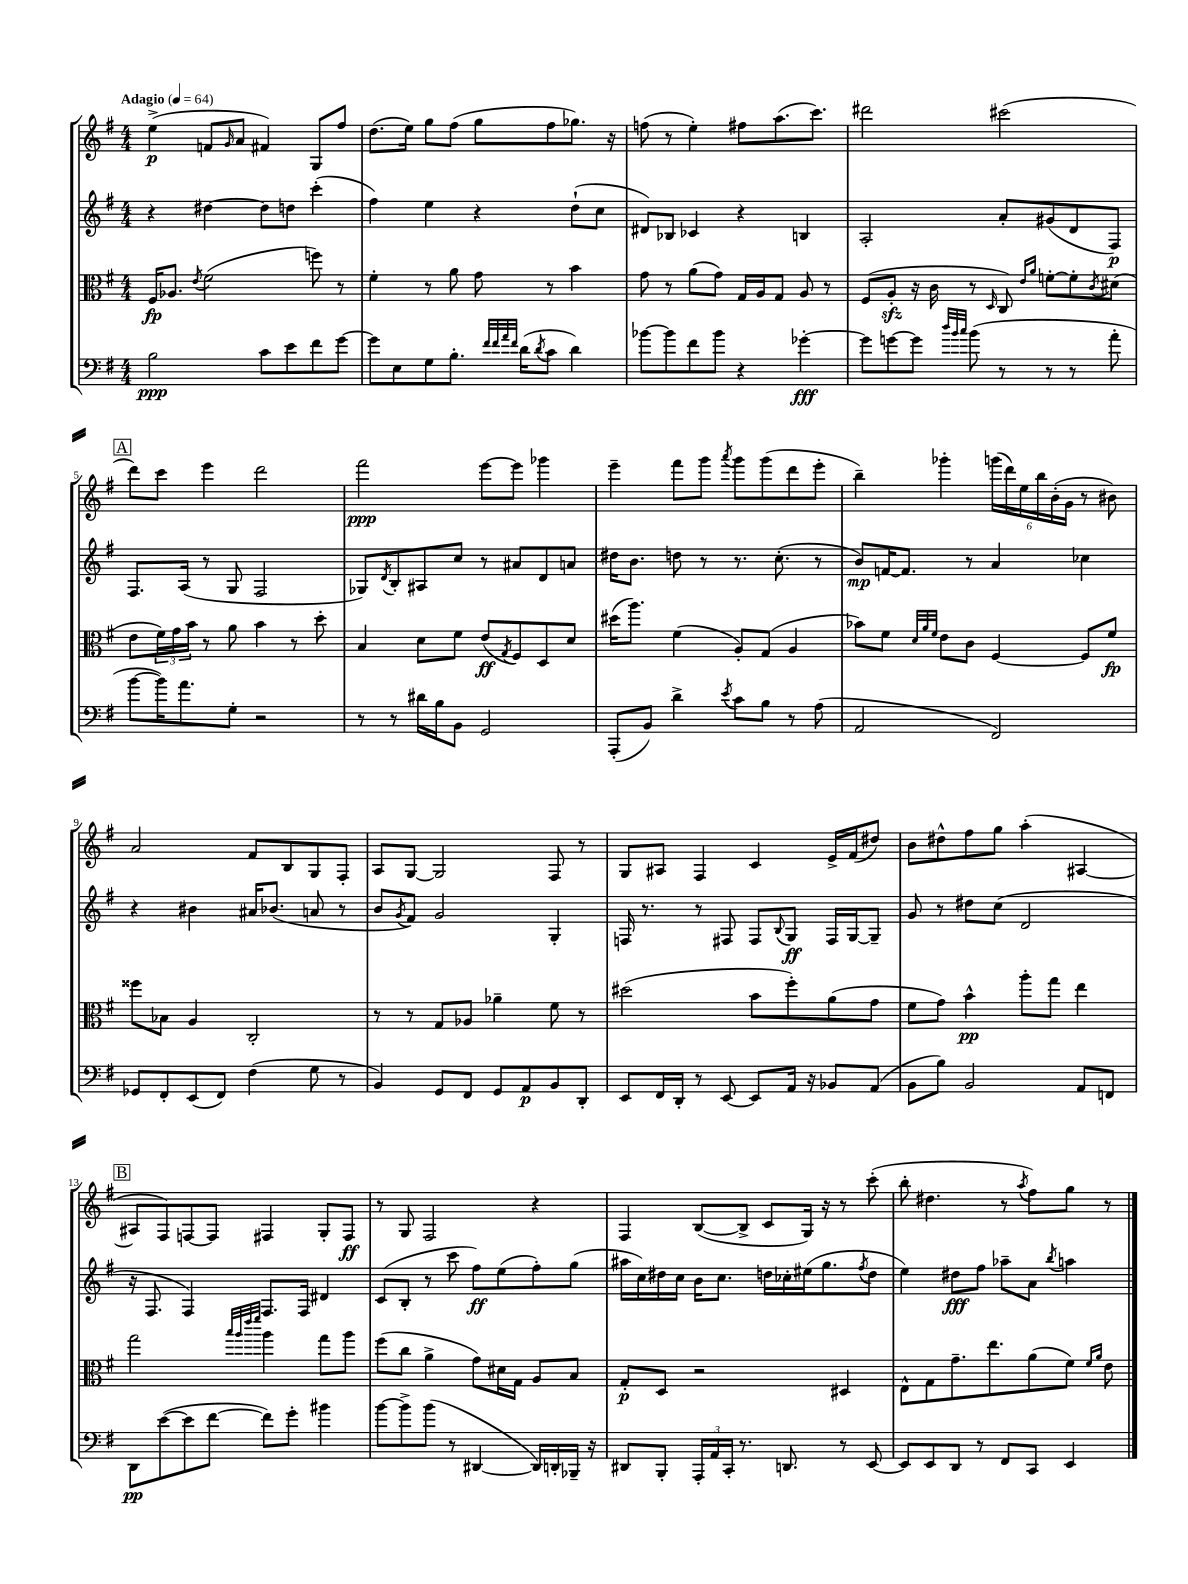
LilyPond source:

<<
\new StaffGroup <<
\new Staff = "s0" {
    \clef treble \key g \major \numericTimeSignature \time 4/4 \tempo "Adagio" 4 = 64
    e''4->\p( f'8 \grace { g'16 } a'8 fis'4) g8 fis''8 |
    d''8.( e''16) g''8 fis''8( g''8 fis''8 ges''8.) r16 |
    f''8( r8 e''4-.) fis''8 a''8.( c'''8.) |
    dis'''2 cis'''2( |
    \mark \markup { \box "A" } d'''8) c'''8 e'''4 d'''2 |
    fis'''2\ppp e'''8~ e'''8 ges'''4 |
    e'''4-- fis'''8 g'''8 \acciaccatura { a'''8 } g'''8 g'''8( d'''8 e'''8-. |
    b''4--) ges'''4-. \tuplet 6/4 { g'''16( d'''16) e''16 b''16 b'16-.( g'16 } r8 bis'8) |
    a'2 fis'8 b8 g8 fis8-. |
    a8 g8~ g2 fis8 r8 |
    g8 ais8 fis4 c'4 e'16-> fis'16( dis''8) |
    b'8 dis''8-^ fis''8 g''8 a''4-.( ais4~ |
    \mark \markup { \box "B" } ais8 fis8) f8~ f8 fis4 g8-. fis8\ff |
    r8 g8 fis2 r4 |
    fis4 b8~( b8-> c'8 g16) r16 r8 c'''8-.( |
    b''8-. dis''4. r8 \acciaccatura { a''8 } fis''8) g''8 r8 \bar "|." |
}
\new Staff = "s1" {
    \clef treble \key g \major \numericTimeSignature \time 4/4
    r4 dis''4~ dis''8 d''8 c'''4-.( |
    fis''4) e''4 r4 d''8-!( c''8 |
    dis'8) bes8 ces'4 r4 b4 |
    a2-. a'8-. gis'8( d'8 fis8\p) |
    \mark \markup { \box "A" } fis8. a16( r8 g8 fis2 |
    ges8) \acciaccatura { d'8 } b8-. ais8 c''8 r8 ais'8 d'8 a'8 |
    dis''16 b'8. d''8 r8 r8. c''8.-.( r8 |
    b'8\mp) f'16~ f'8. r8 a'4 ces''4 |
    r4 bis'4 ais'16 bes'8.( a'8 r8 |
    b'8 \acciaccatura { g'8 } fis'8) g'2 g4-. |
    f16 r8. r8 fis8 fis8 \appoggiatura { b8 } g8\ff fis16 g16~ g8-- |
    g'8 r8 dis''8 c''8( d'2 |
    \mark \markup { \box "B" } r16 fis8. fis4) fis8. fis16 dis'4 |
    c'8( b8-. r8 c'''8 fis''8\ff) e''8( fis''8-.) g''8( |
    ais''16 c''16) dis''16 c''16 b'16 c''8. d''16 ces''16-. eis''16( g''8. \acciaccatura { fis''8 } d''8 |
    e''4) dis''8\fff fis''8 aes''8-- a'8 \acciaccatura { b''8 } a''4 \bar "|." |
}
\new Staff = "s2" {
    \clef alto \key g \major \numericTimeSignature \time 4/4
    fis16\fp aes8. \acciaccatura { e'8 } fis'2( f''8) r8 |
    fis'4-. r8 a'8 g'8 r8 b'4 |
    g'8 r8 a'8( g'8) g16 a16 g8 a8 r8 |
    fis8( a8-.\sfz r16 c'16 r8 \grace { d16 } c8) \grace { e'16 a'16 } f'8~-. f'8-. \acciaccatura { c'8 } dis'8( |
    \mark \markup { \box "A" } e'8 \tuplet 3/2 { fis'16) g'16 b'16 } r8 a'8 b'4 r8 d''8-. |
    b4 d'8 fis'8 e'8\ff( \acciaccatura { g8 } fis8) d8 d'8 |
    dis''16( a''8.) fis'4( a8-.) g8( a4 |
    bes'8) fis'8 \grace { d'32 a'32 fis'32 } e'8 c'8 fis4~ fis8 fis'8\fp |
    fisis''8 bes8 a4 c2-. |
    r8 r8 g8 aes8 aes'4-- fis'8 r8 |
    dis''2( b'8 fis''8-.) a'8( g'8 |
    fis'8 g'8) b'4-^\pp a''8-. g''8 e''4 |
    \mark \markup { \box "B" } g''2 \grace { b''32 a''32 e'''32 fis'''32 } a''4 g''8 a''8 |
    fis''8( c''8 a'4-> g'8) dis'16 g16 a8 b8 |
    g8-.\p d8 r2 dis4 |
    e8-^ g8 g'8.-- e''8. a'8( fis'8) \grace { fis'16 a'16 } e'8 \bar "|." |
}
\new Staff = "s3" {
    \clef bass \key g \major \numericTimeSignature \time 4/4
    b2\ppp c'8 e'8 fis'8 g'8~ |
    g'8 e8 g8 b8.-. \grace { fis'32 fis'32 a'32 fis'32 } d'16( \acciaccatura { d'8 } c'8 d'4) |
    bes'8~ bes'8 fis'8 bes'8 r4 ges'4~-.\fff |
    ges'8 g'8~ g'8 \grace { d''32 b'32 c''32 } b'8( r8 r8 r8 a'8-. |
    \mark \markup { \box "A" } b'8~ b'16) a'8. g8-. r2 |
    r8 r8 dis'16 b16 b,8 g,2 |
    a,,8-.( b,8) d'4-> \acciaccatura { e'8 } c'8 b8 r8 a8( |
    a,2 fis,2) |
    ges,8 fis,8-. e,8( fis,8) fis4( g8 r8 |
    b,4) g,8 fis,8 g,8 a,8\p b,8 d,8-. |
    e,8 fis,16 d,16-. r8 e,8~ e,8 a,16 r16 bes,8 a,8( |
    b,8 b8) b,2 a,8 f,8 |
    \mark \markup { \box "B" } d,8\pp e'8~( e'8 fis'8~ fis'8) g'8-. bis'4 |
    b'8~ b'8-> b'8( r8 dis,4~ dis,16) d,16-. bes,,16-- r16 |
    dis,8 b,,8-. \tuplet 3/2 { a,,16-. a,16 c,16-. } r8. d,8. r8 e,8~ |
    e,8 e,8 d,8 r8 fis,8 c,8 e,4 \bar "|." |
}
>>
>>
